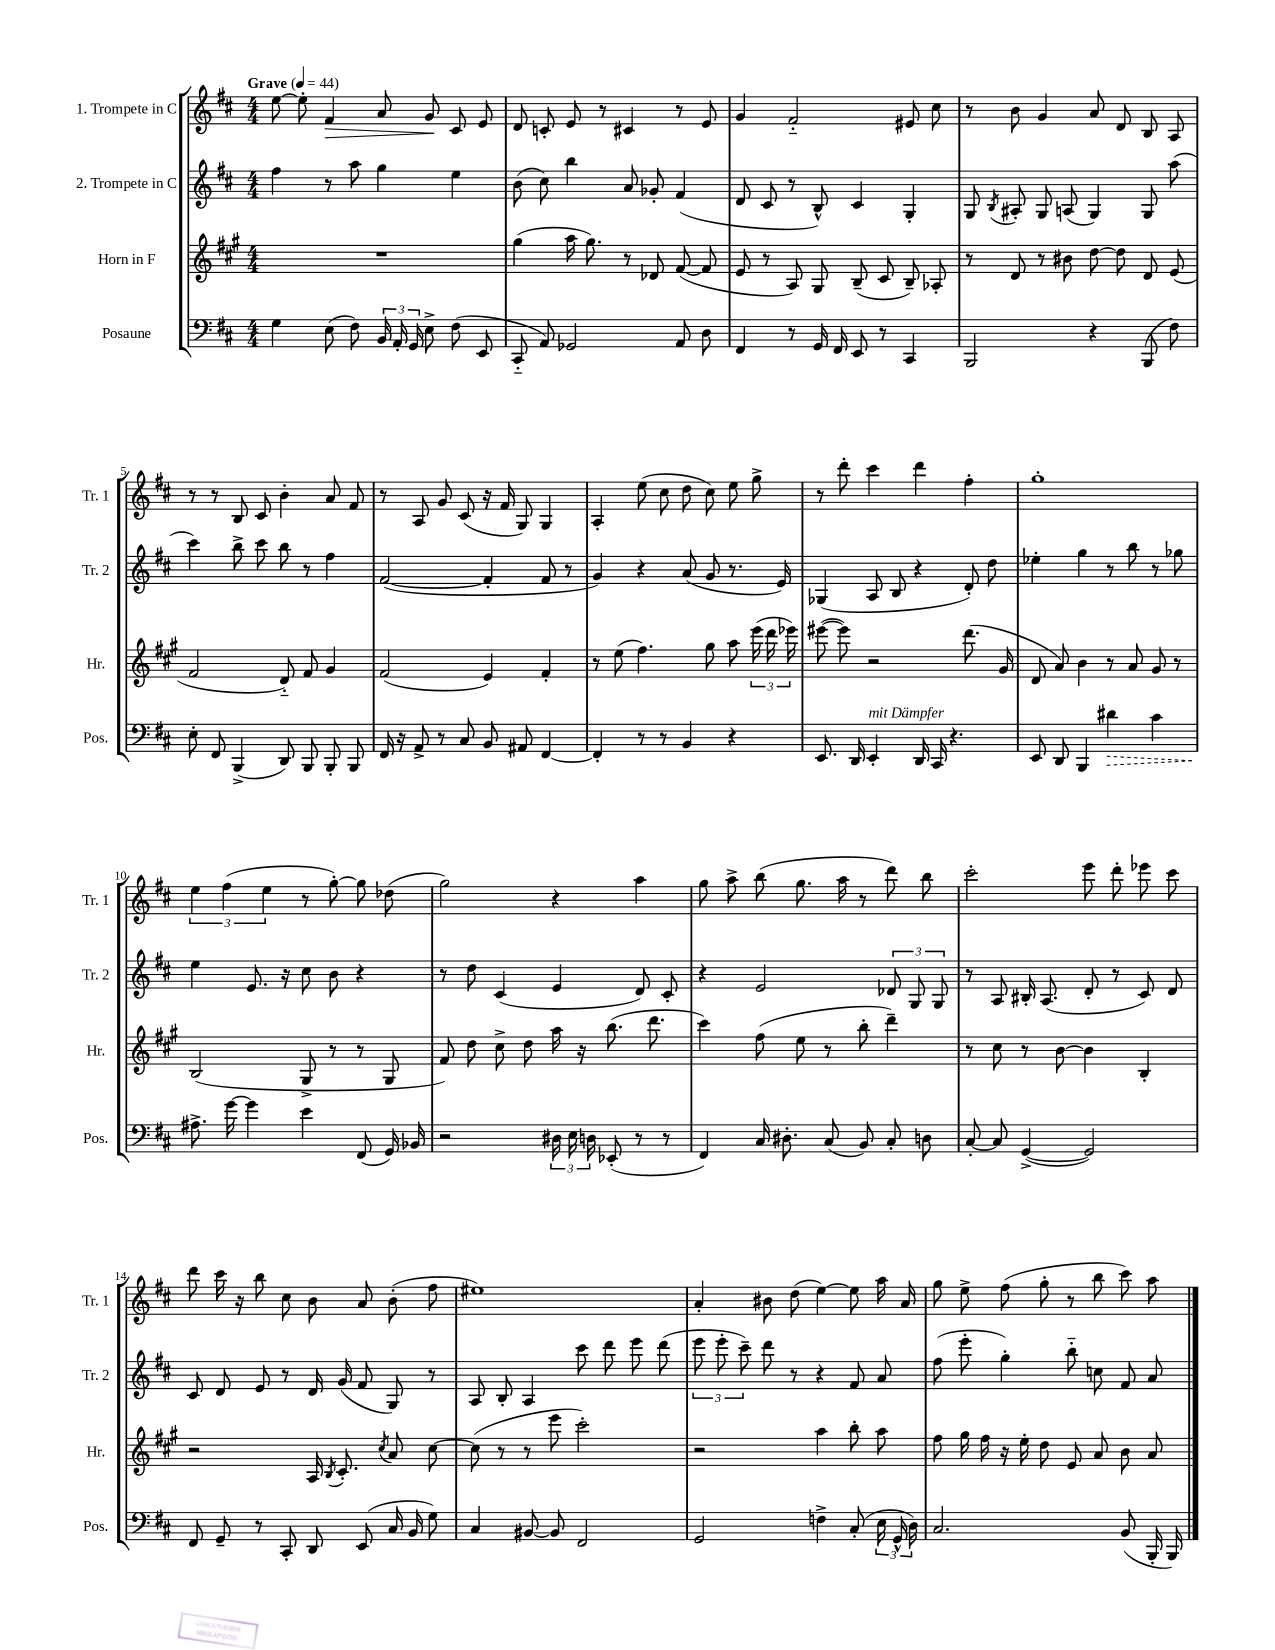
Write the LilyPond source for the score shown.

<<
\new StaffGroup <<
\new Staff = "s0" \with { instrumentName = "1. Trompete in C" shortInstrumentName = "Tr. 1" } {
    \clef treble \key d \major \numericTimeSignature \time 4/4 \tempo "Grave" 4 = 44
    \autoBeamOff e''8~ e''8-. fis'4\> a'8 g'8\! cis'8 e'8 |
    d'8 c'8-. e'8 r8 cis'4 r8 e'8 |
    g'4 fis'2-_ eis'8 cis''8 |
    r8 b'8 g'4 a'8 d'8 b8 a8 |
    r8 r8 b8 cis'8 b'4-. a'8 fis'8 |
    r8 a8 g'8 cis'8( r16 fis'16 g8) g4 |
    a4-. e''8( cis''8 d''8 cis''8) e''8 g''8-> |
    r8 d'''8-. cis'''4 d'''4 fis''4-. |
    g''1-. |
    \tuplet 3/2 { e''4 fis''4( e''4 } r8 g''8~-.) g''8 des''8( |
    g''2) r4 a''4 |
    g''8 a''8-> b''8( g''8. a''16 r8 d'''8) b''8 |
    cis'''2-. e'''8 d'''8-. ees'''8 cis'''8 |
    d'''8 cis'''16 r16 b''8 cis''8 b'8 a'8 b'8-.( fis''8 |
    eis''1) |
    a'4-. bis'8 d''8( e''4~) e''8 a''16 a'16 |
    g''8 e''8-> fis''8( g''8-. r8 b''8 cis'''8) a''8 \bar "|." |
}
\new Staff = "s1" \with { instrumentName = "2. Trompete in C" shortInstrumentName = "Tr. 2" } {
    \clef treble \key d \major \numericTimeSignature \time 4/4
    \autoBeamOff fis''4 r8 a''8 g''4 e''4 |
    b'8( cis''8) b''4 a'8 ges'8-. fis'4( |
    d'8 cis'8 r8 b8-^) cis'4 g4-. |
    g8 \acciaccatura { b8 } ais8-. g8 a8( g4) g8 a''8( |
    cis'''4) b''8-> cis'''8 b''8 r8 fis''4 |
    fis'2~( fis'4-. fis'8 r8 |
    g'4) r4 a'8( g'8 r8. e'16) |
    ges4( a8 b8 r4 d'8-.) d''8 |
    ees''4-. g''4 r8 b''8 r8 ges''8 |
    e''4 e'8. r16 cis''8 b'8 r4 |
    r8 d''8 cis'4( e'4 d'8) cis'8-. |
    r4 e'2 \tuplet 3/2 { des'8 g8 g8 } |
    r8 a8 bis16-. a8.( d'8-. r8 cis'8) d'8 |
    cis'8 d'8 e'8 r8 d'16 g'16( fis'8 g8) r8 |
    a8 b8-. a4 cis'''8 d'''8 e'''8 d'''8( |
    \tuplet 3/2 { e'''8 e'''8-. cis'''8--) } d'''8 r8 r4 fis'8 a'8 |
    fis''8( e'''8-. g''4-.) b''8-_ c''8 fis'8 a'8 \bar "|." |
}
\new Staff = "s2" \with { instrumentName = "Horn in F" shortInstrumentName = "Hr." } {
    \clef treble \key a \major \numericTimeSignature \time 4/4
    \autoBeamOff R1 |
    gis''4( a''16 gis''8.) r8 des'8 fis'8~( fis'8 |
    e'8 r8 a8) gis8 b8--( cis'8 b8--) aes8-. |
    r8 d'8 r8 bis'8 d''8~ d''8 d'8 e'8( |
    fis'2 d'8-_) fis'8 gis'4 |
    fis'2( e'4) fis'4-. |
    r8 e''8( fis''4.) gis''8 a''8 \tuplet 3/2 { e'''16( d'''16 ees'''16) } |
    eis'''8~( eis'''8) r2 d'''8.( gis'16 |
    d'8 a'8) b'4 r8 a'8 gis'8 r8 |
    b2( gis8-> r8 r8 gis8 |
    fis'8) d''8 cis''8-> d''8 a''16 r16 b''8.( d'''8. |
    cis'''4) fis''8( e''8 r8 b''8-. d'''4--) |
    r8 cis''8 r8 b'8~ b'4 b4-. |
    r2 a16 \acciaccatura { b8 } cis'8.-. \acciaccatura { cis''8 } a'8 cis''8~ |
    cis''8( r8 r8 e'''8 cis'''2-.) |
    r2 a''4 b''8-. a''8 |
    fis''8 gis''16 fis''16 r16 e''16-. d''8 e'8 a'8 b'8 a'8 \bar "|." |
}
\new Staff = "s3" \with { instrumentName = "Posaune" shortInstrumentName = "Pos." } {
    \clef bass \key d \major \numericTimeSignature \time 4/4
    \autoBeamOff g4 e8( fis8) \tuplet 3/2 { b,16 a,16-. g,16 } e8-> fis8( e,8 |
    cis,8-_ a,8) ges,2 a,8 d8 |
    fis,4 r8 g,16 fis,16 e,8 r8 cis,4 |
    b,,2 r4 b,,8( fis8) |
    e8-. fis,8 b,,4->( d,8) b,,8 b,,8-. b,,8 |
    fis,16 r16 a,8-> r8 cis8 b,8 ais,8 fis,4~ |
    fis,4-. r8 r8 b,4 r4 |
    e,8. d,16 e,4-.^\markup { \italic "mit Dämpfer" } d,16 cis,16 r4. |
    e,8 d,8 b,,4 \once \override Hairpin.style = #'dashed-line dis'4\> cis'4 |
    ais8.->\! g'16~ g'4 e'4 fis,8( g,16) bes,16 |
    r2 \tuplet 3/2 { dis16 e16 d16 } ees,8-.( r8 r8 |
    fis,4) cis16 dis8.-. cis8( b,8) cis8-. d8 |
    cis8~-. cis8 g,4~->( g,2) |
    fis,8 g,8-- r8 cis,8-. d,8 e,8( cis16 b,16 g8) |
    cis4 bis,8~ bis,8 fis,2 |
    g,2 f4-> cis8-.( \tuplet 3/2 { e16 g,16-^ d16) } |
    cis2. b,8( b,,16-. b,,16) \bar "|." |
}
>>
>>
